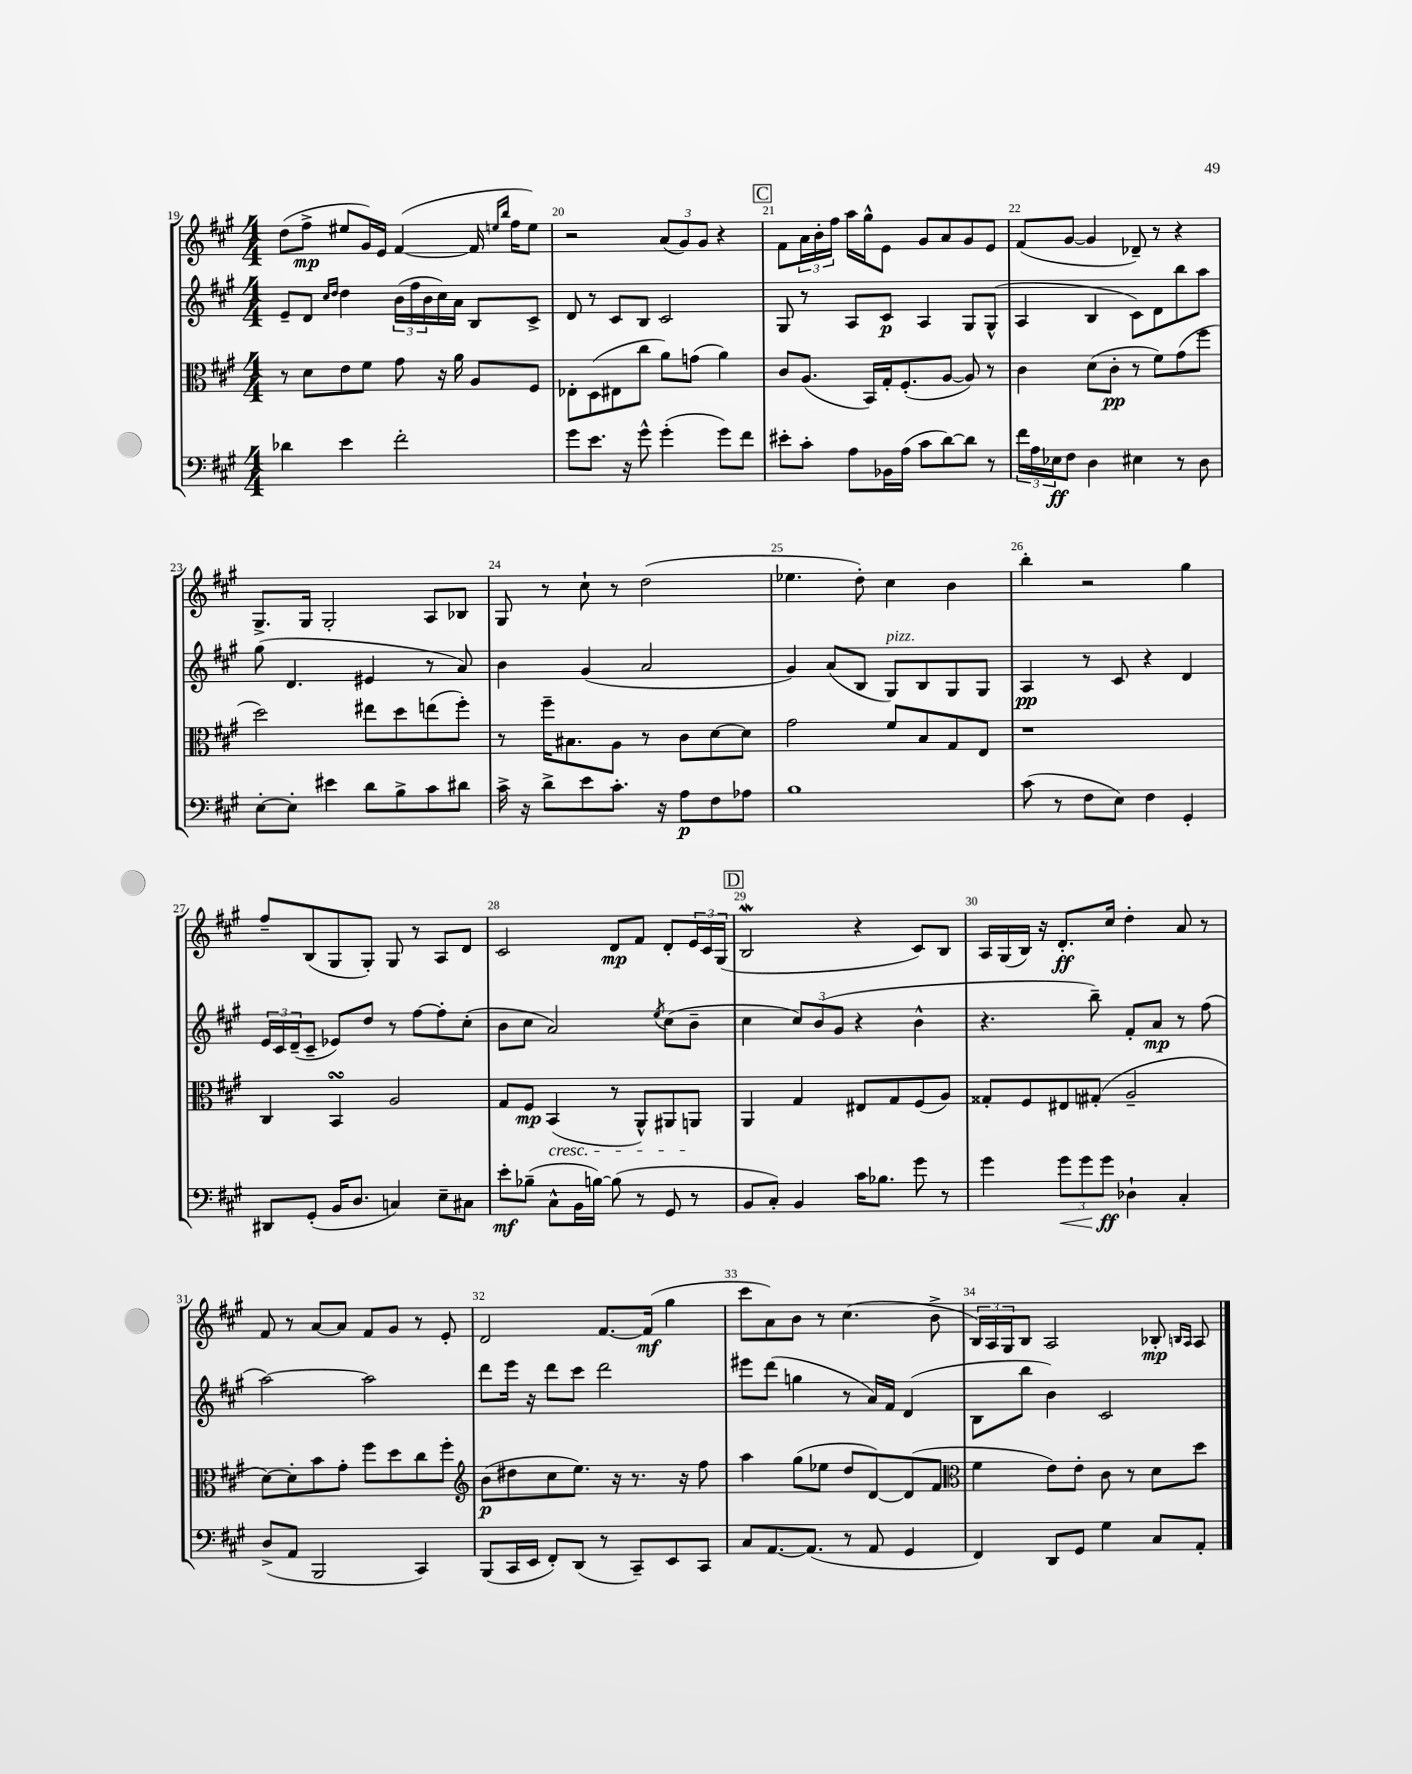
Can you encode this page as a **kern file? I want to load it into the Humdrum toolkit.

**kern	**kern	**kern	**kern
*staff4	*staff3	*staff2	*staff1
*clefF4	*clefC3	*clefG2	*clefG2
*k[f#c#g#]	*k[f#c#g#]	*k[f#c#g#]	*k[f#c#g#]
*M4/4	*M4/4	*M4/4	*M4/4
4d-	8r	8e~	(8dd
.	8d	8d	8ff#^
.	.	16qqcc#	.
.	.	16qqdd	.
4e	8e	4dd	8ee#
.	8f#	.	16g#)
.	.	.	16e
2f#'	8g#	(24b	([4f#
.	.	24ff#	.
.	.	24b	.
.	16r	16cc#)	.
.	16a	16a	.
.	8A	8B	16f#]
.	.	.	16qqee
.	.	.	16qqbb
.	.	.	16ff#
.	8F#	8c#^	8ee)
=	=	=	=
8g#	8E-'	8d	2r
8.e	(8D	8r	.
.	8E#	8c#	.
16r	.	.	.
8g#^^	8cc#	8B	.
(4g#'	8a)	2c#	(12a
.	.	.	12g#)
.	(8g	.	.
.	.	.	12g#
8g#)	4a)	.	4r
8f#	.	.	.
=	=	=	=
8e#'	8c#	8G#	8f#
8c#'	(8.A	8r	24a
.	.	.	24b'
.	.	.	24ff#
8A	.	8A	16aa
.	16BB)	.	16gg#^^
16BB-	16G#'	8c#	8e
(16A	(8.F#'	.	.
8c#	.	4A	8g#
[8d)	[8A	.	8a
8d]	8A])	8G#	8g#
8r	8r	(8G#^^	8e
=	=	=	=
24f#	4c#	4A	(8f#
24A	.	.	.
24E-	.	.	.
8F#	.	.	[8g#
4D	(8d	4B	4g#]
.	8c#'	.	.
4E#	8r	8c#)	8d-~)
.	8f#)	8d	8r
8r	(8g#	8bb	4r
8D	8ff#	8aa	.
=	=	=	=
[8E'	2dd)	(8gg#	8.G#^
8E']	.	4.d	.
.	.	.	16G#
4e#	.	.	2G#'
8d	8ee#	4e#	.
8B^	8dd	.	.
8c#	(8ee	8r	8A
8d#	8ff#')	8a)	8B-
=	=	=	=
16c#^	8r	4b	8G#
16r	.	.	.
8d^	16ff#~	.	8r
.	8.B#	.	.
8e	.	(4g#	8cc#`
8.c#'	8A	.	8r
.	8r	2a	(2dd
16r	.	.	.
8A	8c#	.	.
8F#	[8d	.	.
8A-	8d]	.	.
=	=	=	=
1B	2g#	4g#)	4.ee-
.	.	(8a	.
.	.	8B	8dd')
.	8f#	8G#)	4cc#
.	8B	8B	.
.	8G#	8G#	4b
.	8E	8G#	.
=	=	=	=
(8c#	1r	4A	4bb'
8r	.	.	.
8F#	.	8r	2r
8E)	.	8c#	.
4F#	.	4r	.
4GG#'	.	4d	4gg#
=	=	=	=
8DD#	4C#	24e	8ff#~
.	.	24c#	.
.	.	(24d~	.
(8GG#'	.	8c#~	(8B
16BB	4BB	8e-)	8G#
8.D	.	.	.
.	.	8dd	8G#')
4C)	2A	8r	8G#
.	.	[8ff#	8r
8E~	.	8ff#']	8A
8C#	.	(8cc#'	8d
=	=	=	=
8e'	8G#	8b	2c#
(8B-~	8F#	8cc#	.
8C#^^	(4BB	2a)	.
16BB	.	.	.
[16B)	.	.	.
(8B]	8r	.	8d
8r	8AA^^)	.	8f#
.	.	8qee	.
8GG#	8AA#	(8cc#	8d'
8r	8AA	8b~	24e
.	.	.	24c#
.	.	.	(24G#
=	=	=	=
8BB	4AA	4cc#	2B
8C#')	.	.	.
4BB	4G#	12cc#)	.
.	.	(12b	.
.	.	12g#	.
16c#	8E#	4r	4r
8.B-	.	.	.
.	8G#	.	.
8g#	(8F#	4b^^	8c#)
8r	8A)	.	8B
=	=	=	=
4g#	8G##'	4.r	16A
.	.	.	(16G#
.	8F#	.	16B)
.	.	.	16r
12g#	8E#	.	8.d'
12g#	.	.	.
.	(8G#'	8bb~)	.
12g#	.	.	.
.	.	.	16cc#
4D-`	2A~	8f#'	4dd'
.	.	8a	.
4C#'	.	8r	8a
.	.	(8ff#	8r
=	=	=	=
(8D^	[8d)	[2aa)	8f#
8AA	8d']	.	8r
2BBB	8b	.	[8a
.	8g#'	.	8a]
.	8ff#	2aa]	8f#
.	8dd	.	8g#
4CC#)	8cc#	.	8r
.	8ff#'	.	8e'
=	=	=	=
*	*clefG2	*	*
(8BBB	(8b	8ddd	2d
16CC#	8dd#	16eee	.
16EE	.	16r	.
8FF#')	8cc#	8ddd	.
(8DD	8.ee)	8ccc#	.
8r	.	2ddd	[8.f#
.	16r	.	.
8CC#~)	8.r	.	.
.	.	.	(16f#]
8EE	.	.	4gg#
.	16r	.	.
8CC#	8ff#	.	.
=	=	=	=
8C#	4aa	8eee#	8ccc#
[8.AA	.	(8ddd	8a)
.	(8gg#	4gg	8b
(8.AA]	.	.	.
.	8ee-	.	8r
8r	8dd	8r	(4.cc#
8AA	[8d)	16a)	.
.	.	16f#	.
4GG#	(8d]	(4d	.
.	8f#	.	8b^
=	=	=	=
*	*clefC3	*	*
4FF#)	4f#	8B	24B)
.	.	.	24A
.	.	.	24G#
.	.	8bb	8B
8DD	8e)	4b)	2A
8GG#	8e'	.	.
4G#	8c#	2c#	.
.	8r	.	.
8C#	8d	.	8B-'
.	.	.	16qqB
.	.	.	16qqA
8AA'	8dd	.	8A
==	==	==	==
*-	*-	*-	*-
